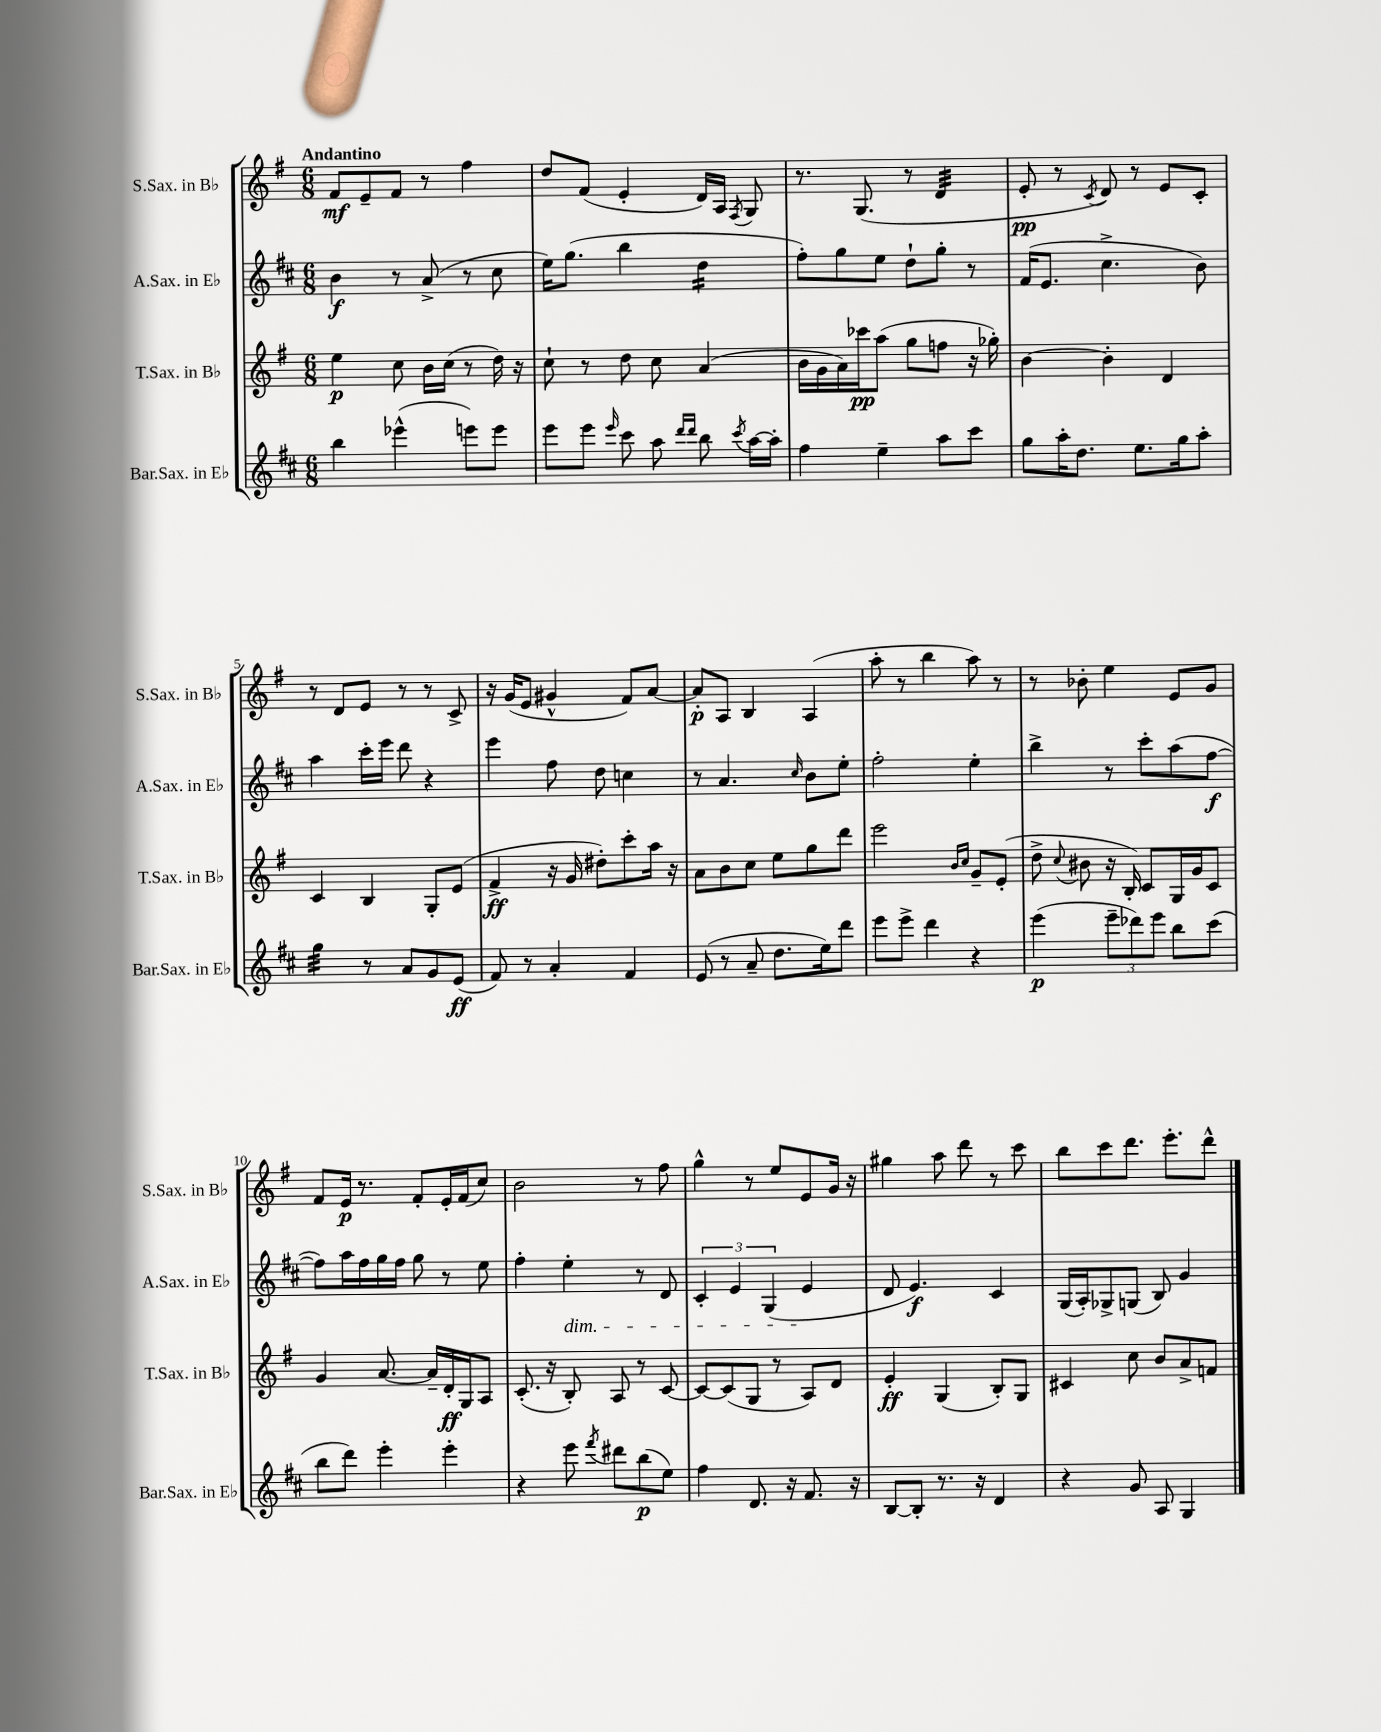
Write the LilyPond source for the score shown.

<<
\new StaffGroup <<
\new Staff = "s0" \with { instrumentName = "S.Sax. in Bb" shortInstrumentName = "S.Sax. in Bb" } {
    \clef treble \key g \major \numericTimeSignature \time 6/8 \tempo "Andantino"
    \autoBeamOff fis'8[\mf e'8-- fis'8] r8 fis''4 |
    d''8[ fis'8]( e'4-. d'16[) a16] \acciaccatura { fis8 } g8 |
    r8. g8.( r8 d'4:32 |
    e'8-.\pp r8 \acciaccatura { c'8 } d'8) r8 e'8[ c'8]-. |
    r8 d'8[ e'8] r8 r8 c'8-> |
    r16 g'16[( e'8] gis'4-^ fis'8[) a'8]~ |
    a'8[-.\p a8] b4 a4( |
    a''8-. r8 b''4 a''8) r8 |
    r8 bes'8-. e''4 e'8[ g'8] |
    fis'8[ e'16]\p r8. fis'8[-. e'16-. fis'16( c''8]) |
    b'2 r8 fis''8 |
    g''4-^ r8 e''8[ e'8 g'16] r16 |
    gis''4 a''8 d'''8 r8 c'''8 |
    b''8[ c'''8 d'''8.] e'''8.[-. d'''8]-^ \bar "|." |
}
\new Staff = "s1" \with { instrumentName = "A.Sax. in Eb" shortInstrumentName = "A.Sax. in Eb" } {
    \clef treble \key d \major \numericTimeSignature \time 6/8
    \autoBeamOff b'4\f r8 a'8->( r8 cis''8 |
    e''16[) g''8.]( b''4 d''4:16 |
    fis''8[-.) g''8 e''8] d''8[-! g''8]-. r8 |
    fis'16[( e'8.] cis''4.-> b'8) |
    a''4 cis'''16[-. e'''16] d'''8 r4 |
    e'''4 fis''8 d''8 c''4 |
    r8 a'4. \grace { cis''16 } b'8[ e''8]-. |
    fis''2-. e''4-. |
    b''4-> r8 cis'''8[-. a''8( fis''8]~\f |
    fis''8[) a''16 fis''16 g''16 fis''16] g''8 r8 e''8 |
    fis''4-. e''4-.\dim r8 d'8 |
    \tuplet 3/2 { cis'4-. e'4 g4( } e'4\! |
    d'8 e'4.\f) cis'4 |
    g16[( a16-.) ges8-> g8]( b8) g'4 \bar "|." |
}
\new Staff = "s2" \with { instrumentName = "T.Sax. in Bb" shortInstrumentName = "T.Sax. in Bb" } {
    \clef treble \key g \major \numericTimeSignature \time 6/8
    \autoBeamOff e''4\p c''8 b'16[ c''16]( r8 d''16) r16 |
    c''8-! r8 d''8 c''8 a'4( |
    b'16[ g'16 a'16) ces'''16\pp a''8]( g''8[ f''8] r16 ges''16-.) |
    b'4~ b'4-. d'4 |
    c'4 b4 g8[-. e'8]( |
    fis'4->\ff r16 g'16 dis''8[-.) c'''8-. a''16] r16 |
    a'8[ b'8 c''8] e''8[ g''8 d'''8] |
    e'''2 \grace { b'16[ c''16] } g'8[-- e'8]-.( |
    d''8-> \appoggiatura { c''8 } bis'8 r16 b16-.) c'8[ g16 g'16 c'8] |
    g'4 a'8.~ a'16[-- d'16-.\ff g16 a8] |
    c'8.-.( r16 b8-.) a8 r8 c'8~ |
    c'8[~ c'8( g8] r8 a8[) d'8] |
    e'4-.\ff g4( b8[-.) g8] |
    cis'4 c''8 b'8[ a'8-> f'8] \bar "|." |
}
\new Staff = "s3" \with { instrumentName = "Bar.Sax. in Eb" shortInstrumentName = "Bar.Sax. in Eb" } {
    \clef treble \key d \major \numericTimeSignature \time 6/8
    \autoBeamOff b''4 ees'''4-^( e'''8[) e'''8] |
    e'''8[ e'''8] \grace { e'''16 } cis'''8 a''8 \grace { d'''16[ d'''16] } b''8 \acciaccatura { cis'''8 } a''16[~ a''16]-. |
    fis''4 e''4-- a''8[ cis'''8] |
    g''8[ a''16-. d''8.] e''8.[ g''16 a''8]-. |
    g''4:32 r8 a'8[ g'8 e'8]\ff( |
    fis'8) r8 a'4-. fis'4 |
    e'8( r8 a'8-- d''8.[ e''16) d'''8] |
    e'''8[ e'''8]-> d'''4 r4 |
    e'''4\p( \tuplet 3/2 { e'''8[-- des'''8) e'''8] } b''8[ cis'''8]( |
    b''8[ d'''8]) e'''4-. e'''4-. |
    r4 e'''8 \acciaccatura { fis'''8 } dis'''8[ b''8\p( e''8]) |
    fis''4 d'8. r16 fis'8. r16 |
    b8[~ b8]-. r8. r16 d'4 |
    r4 g'8 a8 g4 \bar "|." |
}
>>
>>
